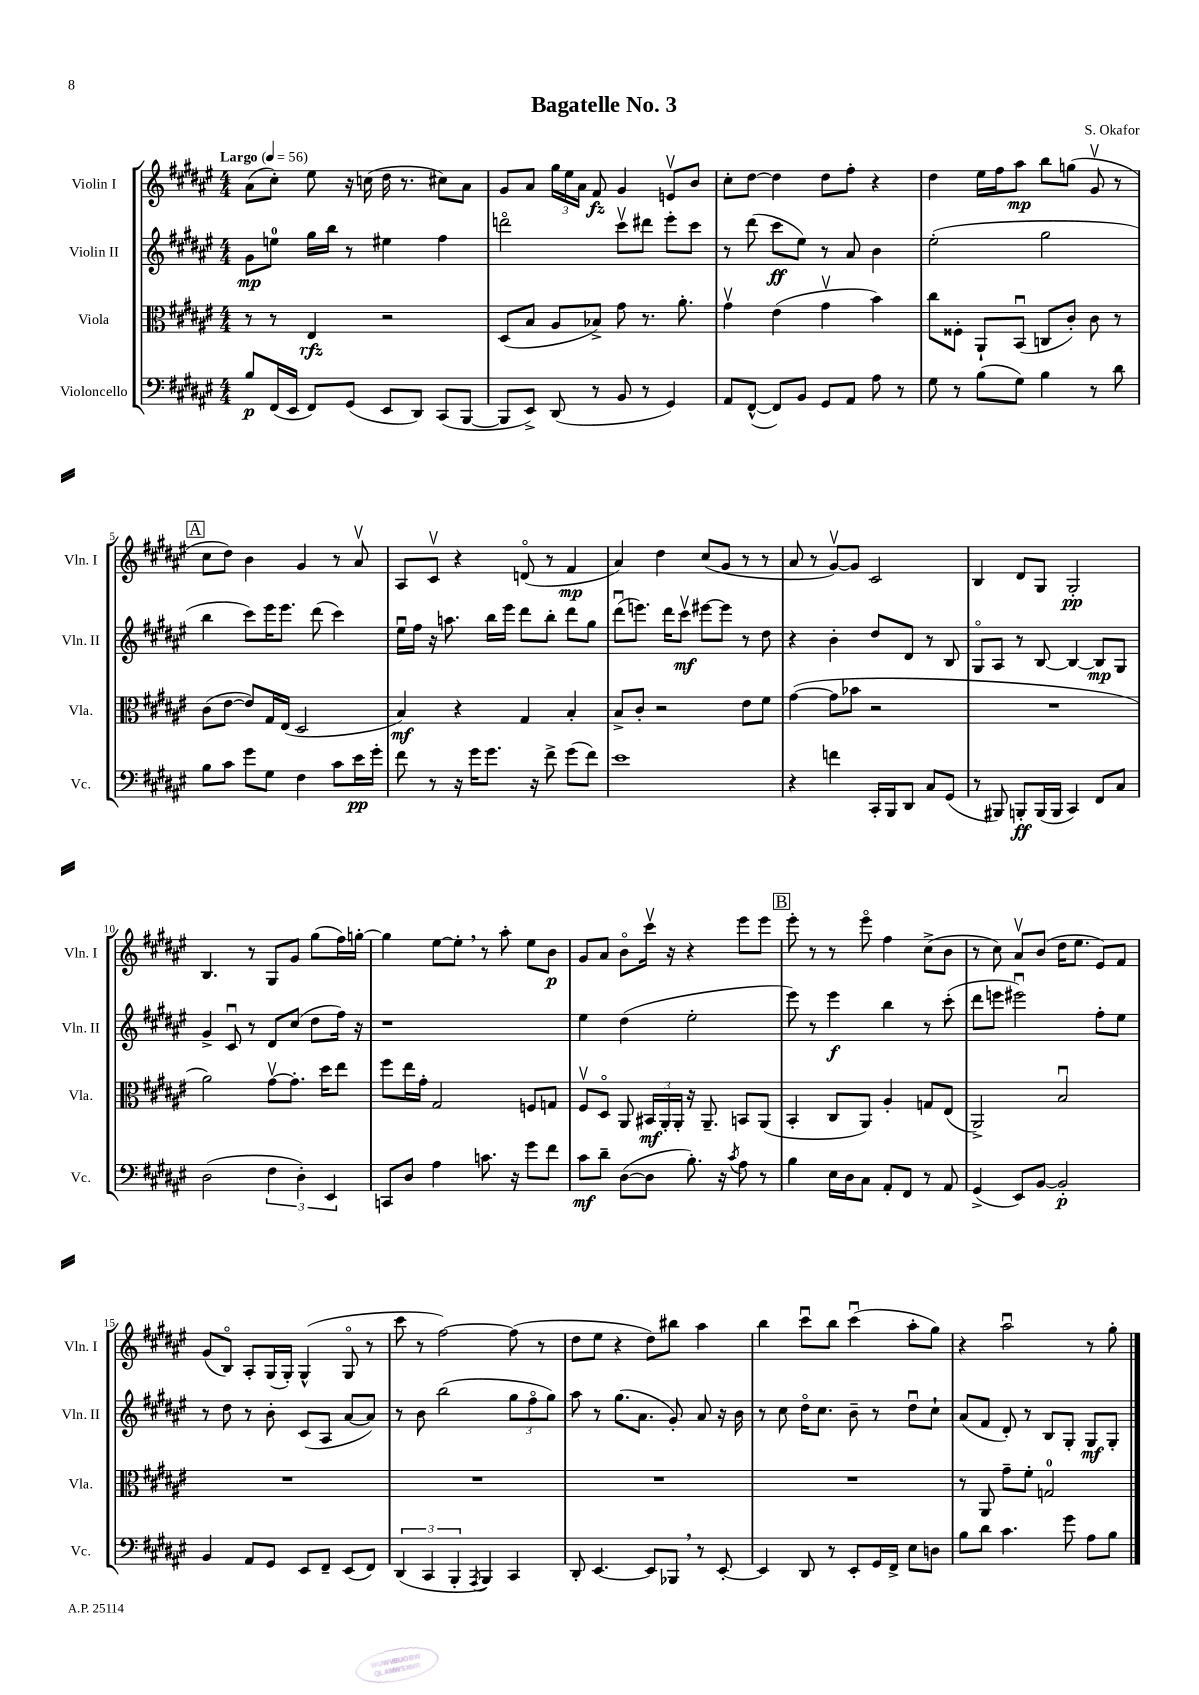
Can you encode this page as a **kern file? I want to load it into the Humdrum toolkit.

**kern	**kern	**kern	**kern
*staff4	*staff3	*staff2	*staff1
*clefF4	*clefC3	*clefG2	*clefG2
*k[f#c#g#d#a#e#]	*k[f#c#g#d#a#e#]	*k[f#c#g#d#a#e#]	*k[f#c#g#d#a#e#]
*M4/4	*M4/4	*M4/4	*M4/4
*MM56	*MM56	*MM56	*MM56
8B	8r	8g#	(8a#
(16FF#	8r	8ee	8cc#')
16EE#	.	.	.
8FF#)	4E#	16gg#	8ee#
.	.	16bb	.
(8GG#	.	8r	16r
.	.	.	(16cc
8EE#	2r	4ee#	16dd#
.	.	.	8.r
8DD#)	.	.	.
(8CC#	.	4ff#	8cc#)
[8BBB	.	.	8a#
=	=	=	=
8BBB]	(8D#	2dddo	8g#
8EE#^)	8B	.	8a#
(8DD#	8A#	.	24gg#
.	.	.	24ee#
.	.	.	24a#
8r	8B-^)	.	8f#
8BB	8g#	8ccc#v	4g#
8r	8.r	8ddd#	.
4GG#)	.	8eee#'	8ev
.	8.a#'	.	.
.	.	8ccc#	8b
=	=	=	=
8AA#	4g#v	8r	8cc#'
([8FF#^^	.	(8ddd#	[8dd#
8FF#])	(4e#	8ccc#	4dd#]
8BB	.	8ee#)	.
8GG#	4g#v	8r	8dd#
8AA#	.	8a#	8ff#'
8A#	4b)	4b	4r
8r	.	.	.
=	=	=	=
8G#	8cc#	(2ee#'	4dd#
8r	8F##'	.	.
(8B	8AA#`	.	16ee#
.	.	.	16ff#
8G#)	(8BBu	.	8aa#
4B	8C	2gg#	8bb
.	8c#')	.	(8gg
8r	8c#	.	8g#v
8d#	8r	.	8r
=	=	=	=
8B	(8c#	4bb	8cc#
8c#	[8e#	.	8dd#)
8g#	8e#])	8ccc#)	4b
8G#	16G#	16eee#	.
.	(16E#	8.eee#	.
4F#	2D#	.	4g#
.	.	(8ddd#	.
8c#	.	4ccc#)	8r
16e#	.	.	8a#v
16g#'	.	.	.
=	=	=	=
8f#	4B)	16ee#u	8A#
.	.	16ff#	.
8r	.	16r	8c#v
.	.	8.aa	.
16r	4r	.	4r
16g#	.	.	.
8.g#	.	16bb	.
.	.	16eee#	.
.	4G#	8ddd#	(8do
16r	.	.	.
8f#^	.	8bb'	8r
(8g#	4B'	8ddd#	4f#
8f#)	.	8gg#	.
=	=	=	=
1e#	8B^	(8ddd#u	4a#)
.	8c#'	8.eee)	.
.	2r	.	4dd#
.	.	16ddd#	.
.	.	8ccc#v	.
.	.	[8eee#	(8cc#
.	.	8eee#]	8g#
.	8e#	8r	8r
.	8f#	8dd#	8r
=	=	=	=
4r	([4g#	4r	8a#
.	.	.	8r
4f	8g#]	4b'	[8g#v)
.	8b-	.	8g#]
16CC#'	2r	8dd#	2c#
16BBB	.	.	.
8DD#	.	8d#	.
8C#	.	8r	.
(8GG#	.	8B	.
=	=	=	=
8r	1r	8G#o	4B
8BBB#)	.	8A#	.
8BBB'	.	8r	8d#
(16BBB	.	[8B	8G#
16BBB	.	.	.
4CC#)	.	4B_	2G#'
8FF#	.	8B]	.
8C#	.	8G#	.
=	=	=	=
(2D#	2a#)	4g#^	4.B
.	.	8c#u	.
.	.	8r	8r
6F#	[8g#v	8d#	8G#
.	8.g#']	(8cc#	8g#
6D#')	.	.	.
.	.	8dd#	(8gg#
.	16dd#	.	.
6EE#	.	.	.
.	8ee#	16ff#)	16ff#)
.	.	16r	[16gg'
=	=	=	=
8CC	8ff#	1r	4gg]
8D#	16ee#	.	.
.	16g#'	.	.
4A#	2G#	.	[8ee#
.	.	.	8ee#']
8.c	.	.	8r
.	.	.	8aa#'
16r	.	.	.
8g#	8F	.	8ee#
8f#	8G	.	8b
=	=	=	=
8c#	8F#v	4ee#	8g#
8d#~	8D#o	.	8a#
([8D#	8AA#	(4dd#	8bo
8D#]	24BB#	.	16ccc#v
.	24AA#'	.	.
.	.	.	16r
.	24AA#'	.	.
8.B')	16r	2ee#'	4r
.	8.AA#~	.	.
16r	.	.	.
8qc#	.	.	.
8A#	8BB	.	8eee#
8r	(8AA#	.	8eee#
=	=	=	=
4B	4BB'	8eee#)	8eee#'
.	.	8r	8r
16E#	8C#	4eee#	8r
16D#	.	.	.
8C#	8AA#)	.	8eee#o
8AA#'	4A#'	4bb	4ff#
8FF#	.	.	.
8r	8G	8r	(8cc#^
8AA#	(8E#	(8ccc#'	8b
=	=	=	=
(4GG#^	2AA#^)	8ddd#	8r
.	.	8eee	8cc#)
8EE#)	.	2eee#u)	8a#v
[8BB	.	.	(8b
2BB']	2Bu	.	16dd#
.	.	.	8.ee#
.	.	8ff#'	8e#)
.	.	8ee#	8f#
=	=	=	=
4BB	1r	8r	(8g#
.	.	8dd#	8Bo)
8AA#	.	8r	8A#'
8GG#	.	8b'	(16G#
.	.	.	16G#')
8EE#	.	(8c#	(4G#^^
8FF#~	.	8A#	.
(8EE#	.	[8a#	8G#o
8FF#)	.	8a#])	8r
=	=	=	=
(6DD#	1r	8r	8ccc#
.	.	8b	8r
6CC#	.	.	.
.	.	(2bb	[2ff#)
6BBB'	.	.	.
8qAAA#	.	.	.
4BBB)	.	.	.
4CC#	.	12gg#	(8ff#]
.	.	12ff#o	.
.	.	.	8r
.	.	12gg#)	.
=	=	=	=
8DD#'	1r	8aa#	8dd#
[4.EE#	.	8r	8ee#
.	.	(8.gg#	4r
.	.	8.a#	.
8EE#]	.	.	8dd#)
8BBB-	.	8g#')	8bb#
8r	.	8a#	4aa#
[8EE#'	.	16r	.
.	.	16b	.
=	=	=	=
4EE#]	1r	8r	4bb
.	.	8cc#	.
8DD#	.	16dd#o	8ccc#u
.	.	8.cc#	.
8r	.	.	8bb
8EE#'	.	8b~	(4ccc#u
16GG#	.	8r	.
16FF#^	.	.	.
8E#	.	8dd#u	8aa#'
8D	.	8cc#`	8gg#)
=	=	=	=
8B	8r	(8a#	4r
8d#	8AA#	8f#	.
4.c#	8g#~	8d#')	2aa#u
.	8f#'	8r	.
.	2G	8B	.
8g#	.	8G#'	.
8A#	.	8G#	8r
8B	.	8G#'	8gg#'
==	==	==	==
*-	*-	*-	*-
